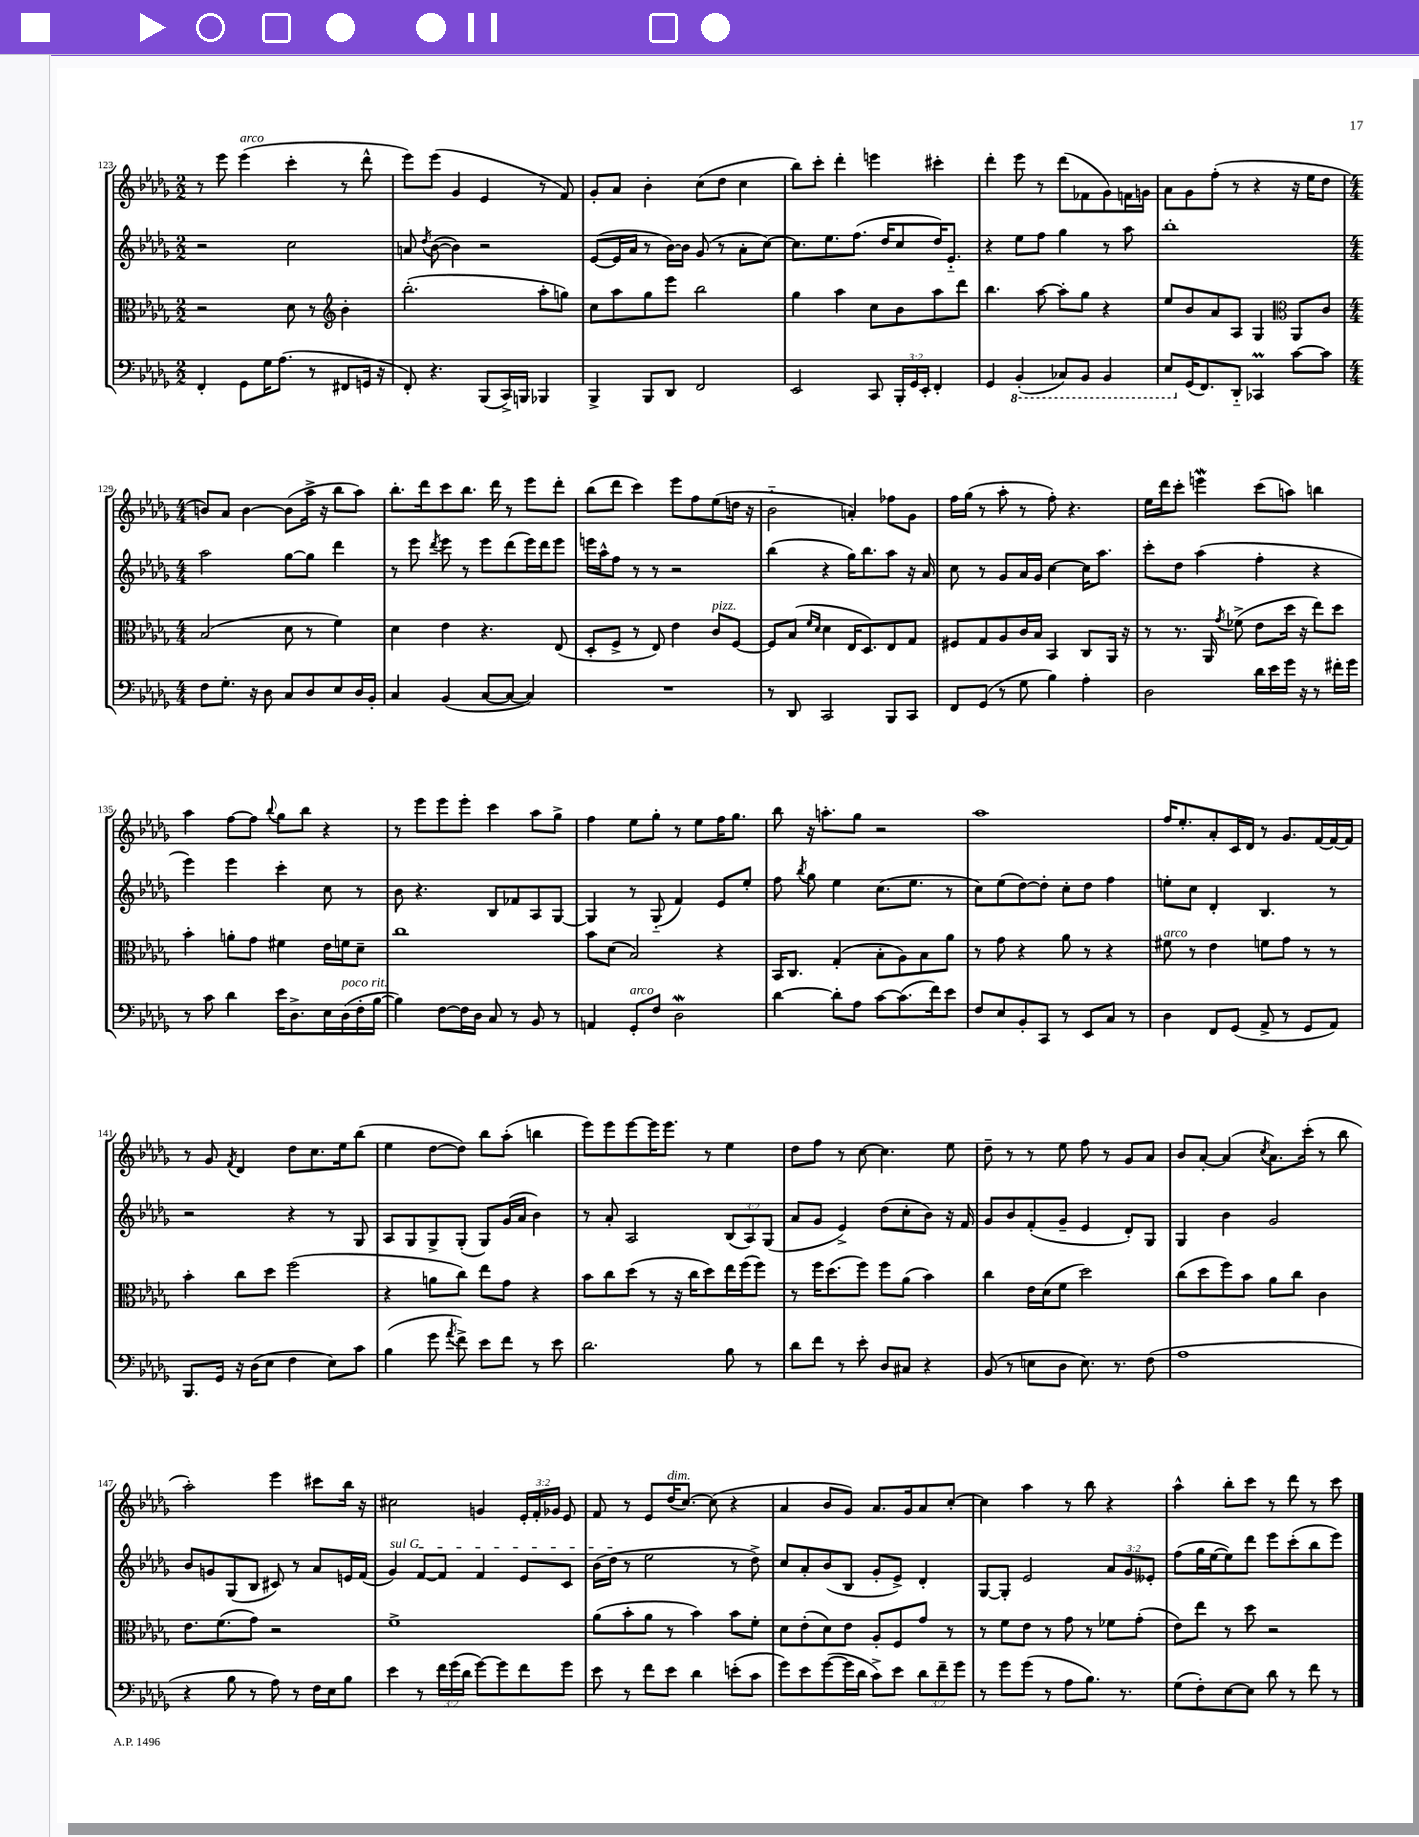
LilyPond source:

<<
\new StaffGroup <<
\new Staff = "s0" {
    \clef treble \key des \major \numericTimeSignature \time 2/2 \override Staff.TupletNumber.text = #tuplet-number::calc-fraction-text
    \autoBeamOff r8 ees'''8 ees'''4^\markup { \italic "arco" }( c'''4-. r8 des'''8-^ |
    ees'''8[) ees'''8]( ges'4 ees'4 r8 f'8) |
    ges'8[-. aes'8] bes'4-. c''8[( des''8] c''4 |
    bes''8[) c'''8]-. des'''4-. e'''4 cis'''4-. |
    des'''4-. ees'''8 r8 des'''8[( fes'8 ges'8) f'16 g'16] |
    aes'8[ ges'8 f''8]-.( r8 r4 r16 ees''16[ des''8] |
    \numericTimeSignature \time 4/4 b'8[) aes'8] b'4~ b'8[( aes''16]-> r16 bes''8[ aes''8]) |
    bes''8.[-. des'''16 c'''8 bes''8.] des'''16 r8 ees'''8[ des'''8]-. |
    bes''8[( des'''8] c'''4) ees'''8[ f''8 ees''8( d''16] r16 |
    bes'2-_ a'4-.) fes''8[ ges'8] |
    f''16[ ges''16]( r8 aes''8-. r8 f''8-.) r4. |
    ees''16[ des'''16 c'''8]-. e'''4\mordent c'''8[( a''8]) b''4 |
    aes''4 f''8[~ f''8] \appoggiatura { bes''8 } ges''8[ bes''8] r4 |
    r8 ees'''8[ ees'''8 ees'''8]-. c'''4 aes''8[ ges''8]-> |
    f''4 ees''8[ ges''8]-. r8 ees''8[ f''16 ges''8.] |
    bes''8 r16 a''8.[-. ges''8] r2 |
    aes''1 |
    f''16[ ees''8.-. aes'8-. c'16 des'16] r8 ges'8.[ f'16~ f'16~ f'16] |
    r8 ges'8 \acciaccatura { f'8 } des'4 des''8[ c''8. ees''16 bes''8]( |
    ees''4 des''8[~ des''8]) bes''8[ aes''8]-.( b''4 |
    ees'''8[) ees'''8 ees'''8~ ees'''16 ees'''8.] r8 ees''4 |
    des''8[ f''8] r8 c''8~ c''4. ees''8 |
    des''8-- r8 r8 ees''8 f''8 r8 ges'8[ aes'8] |
    bes'8[ aes'8]~-. aes'4( \acciaccatura { c''8 } aes'8.[) c'''16]-.( r8 bes''8 |
    aes''2-.) ees'''4 cis'''8[ bes''16] r16 |
    cis''2 g'4 \tuplet 3/2 { ees'16[-. f'16-. ges'16] } ees'8 |
    f'8 r8 ees'8[ des''16^\markup { \italic "dim." }( c''8.]~) c''8( r4 |
    aes'4 bes'8[ ges'8]) aes'8.[ ges'16 aes'8 c''8]~-. |
    c''4 aes''4 r8 bes''8 r4 |
    aes''4-^ bes''8[-. c'''8] r8 des'''8 r8 c'''8 \bar "|." |
}
\new Staff = "s1" {
    \clef treble \key des \major \numericTimeSignature \time 2/2 \override Staff.TupletNumber.text = #tuplet-number::calc-fraction-text
    \autoBeamOff r2 c''2 |
    a'8 \acciaccatura { des''8 } bes'8~( bes'4) r2 |
    ees'8[~( ees'16 aes'16] r8 bes'16[~) bes'16] ges'8( r8 aes'8[-. c''8]~) |
    c''8.[ ees''8. f''8.]( des''16[ c''8 des''16) ees'8.]-_ |
    r4 ees''8[ f''8] ges''4 r8 aes''8 |
    bes''1-. |
    \numericTimeSignature \time 4/4 aes''2 ges''8[~ ges''8] des'''4 |
    r8 ees'''8 \acciaccatura { des'''8 } ees'''8 r8 ees'''8[ des'''8( ees'''16) des'''16 ees'''8] |
    e'''16[ aes''16-^ f''8] r8 r8 r2 |
    bes''4( r4 ges''16[) bes''8. aes''8] r16 aes'16 |
    c''8 r8 ges'8[ aes'16 ges'16] c''4~ c''16[ aes''8.] |
    c'''8[-. des''8] aes''4( f''4-. r4 |
    ees'''4) ees'''4 c'''4-. c''8 r8 |
    bes'8 r4. bes8[ fes'8 aes8 ges8]~ |
    ges4 r8 ges8-_( f'4) ees'8[ ees''8]-. |
    f''8 \acciaccatura { bes''8 } ges''8 ees''4 c''8.[( ees''8.] r8 |
    c''8[) ees''8( des''8~) des''8]-. c''8[-. des''8] f''4 |
    e''8[-. c''8] des'4-. bes4. r8 |
    r2 r4 r8 ges8 |
    aes8[ ges8 ges8-> ges8]-.( ges8[) ges'16( aes'16] bes'4) |
    r8 aes'8-. aes2 \tuplet 3/2 { bes8[( aes8) ges8]( } |
    aes'8[ ges'8] ees'4->) des''8[( c''8-. bes'8]) r16 f'16 |
    ges'8[ bes'8 f'8-.( ges'8]-- ees'4 des'8[-.) ges8] |
    ges4 bes'4 ges'2 |
    bes'8[ g'8 ges8( bes8] cis'8) r8 aes'8[ e'16 f'16]( |
    \once \override TextSpanner.bound-details.left.text = \markup { \italic "sul G" } ges'4\startTextSpan) f'8[~ f'8] f'4 ees'8[ c'8] |
    bes'16[( des''16]\stopTextSpan r8 ees''2 r8 des''8->) |
    c''8[ aes'8-. bes'8( bes8] ges'8[-. ees'8]->) des'4-. |
    ges8[~ ges8]-. ees'2 \tuplet 3/2 { aes'8[ ges'8 eeses'8]-. } |
    f''8[( ges''16 ees''16~ ees''8) des'''8] ees'''8[ c'''8-.( bes''8 ees'''8]) \bar "|." |
}
\new Staff = "s2" {
    \clef alto \key des \major \numericTimeSignature \time 2/2
    \autoBeamOff r2 des'8 r8 \clef treble bes'4-. |
    bes''2.-.( aes''8[-. g''8]) |
    c''8[ aes''8 ges''8 ees'''8] bes''2 |
    ges''4 aes''4 c''8[ bes'8 aes''8 des'''8] |
    bes''4. aes''8~ aes''8[-. ges''8] r4 |
    ees''8[ bes'8 aes'8 aes8] ges4 \clef alto aes,8[ c'8] |
    \numericTimeSignature \time 4/4 bes2( des'8 r8 f'4) |
    des'4 ees'4 r4. ees8( |
    des8[-. f8]-> r8 ees8) ees'4 c'8[^\markup { \italic "pizz." } f8]~ |
    f8[ bes8]( \grace { f'16[ des'16] } des'4 ees16[ des8.) ees8 ges8] |
    fis8[ ges8 aes8 c'16 bes16] bes,4 c8[ aes,16] r16 |
    r8 r8. aes,16 \acciaccatura { ges'8 } fes'8->( ees'8[ des''16] r16 ees''8[) des''8] |
    bes'4-. a'8[-. ges'8] fis'4 ees'16[ f'16 des'8]-- |
    c''1 |
    bes'8[ des'8]( bes2) r4 |
    bes,16[ c8.] ges4-.( bes8[-. aes8) bes8 aes'8] |
    r8 ges'8 r4 aes'8 r8 r4 |
    fis'8^\markup { \italic "arco" } r8 ees'4 f'8[ ges'8] r8 r8 |
    bes'4-. c''8[ des''8] f''2( |
    r4 a'8[ c''8]) ees''8[ ges'8] r4 |
    bes'8[ c''8 des''8]( r8 r16 c''16[ des''8) ees''16 f''16( f''8]) |
    r8 f''16[ des''8.( f''8]) f''8[ aes'8]( bes'4) |
    c''4 ees'16[ des'16( f'8] des''2) |
    c''8[( des''8 f''8) bes'8] aes'8[ c''8] c'4 |
    ees'8.[ f'8.( ges'8]) r2 |
    f'1-> |
    aes'8[( bes'8-. aes'8] r8 bes'4) bes'8[ f'8]-. |
    des'8[ ees'8-.( des'8) ees'8] aes8[-. f8 ges'8] r8 |
    r8 f'8[ ees'8] r8 ges'8 r8 fes'8[ ges'8]-.( |
    ees'8[) ees''8] r8 des''8 r2 \bar "|." |
}
\new Staff = "s3" {
    \clef bass \key des \major \numericTimeSignature \time 2/2 \override Staff.TupletNumber.text = #tuplet-number::calc-fraction-text
    \autoBeamOff f,4-. ges,8[ ges16 aes8.]( r8 fis,8[ g,16] r16 |
    f,8-.) r4. bes,,8[( c,16->) b,,16] bes,,4 |
    bes,,4-> bes,,8[ des,8] f,2 |
    ees,2 c,8 \tuplet 3/2 { bes,,16[-. ges,16 ees,16]-. } f,4-. |
    ges,4 \ottava #-1 bes,,4-.( ces,8[) bes,,8] bes,,4 |
    ees,8[ \ottava #0 ges,16( f,8.) des,8]-_ ces,4\prall c'8[~ c'8] |
    \numericTimeSignature \time 4/4 f8[ ges8.]-. r16 des8 c8[ des8 ees8 des16 bes,16]-. |
    c4 bes,4( c8[~ c8]~ c4) |
    R1 |
    r8 des,8 c,2 bes,,8[ c,8] |
    f,8[ ges,8]( r8 ges8 bes4) aes4-. |
    des2 des'16[ ees'16 ges'16] r16 r8 fis'16[-. ges'16] |
    r8 c'8 des'4 ees'16[ des8.-> ees16 des16^\markup { \italic "poco rit." }( f16-. bes16]~ |
    bes4) f8[~ f16 des16] c8 r8 bes,8 r8 |
    a,4 ges,8[-.^\markup { \italic "arco" } f8] des2\mordent |
    des'4~ des'8[-. aes8] c'8[~ c'8.( f'16) ees'8] |
    f8[ ees8 bes,8-. c,8] r8 ees,8[ c8] r8 |
    des4 f,8[ ges,8]( aes,8-> r8 ges,8[ aes,8]) |
    bes,,8.[ ges,16] r16 des16[( ees8] f4 ees8[) c'8] |
    bes4( ges'8 \acciaccatura { aes'8 } f'8->) ees'8[ f'8] r8 ees'8 |
    des'2. bes8 r8 |
    des'8[ f'8] r8 ees'8-. des8[ cis8] r4 |
    bes,8( r8 e8[ des8] e8.) r8. f8( |
    aes1 |
    r4 bes8 r8 aes8) r8 f16[ ees16 bes8] |
    ees'4 r8 \tuplet 3/2 { f'16[ ges'16( des'16] } ges'8[~) ges'8 f'8 ges'8] |
    ees'8 r8 f'8[ ees'8] des'4 e'8[-.( c'8] |
    ges'8[) ees'8 ges'8~( ges'16 des'16] c'8[->) ees'8] \tuplet 3/2 { des'8[ f'8-- ges'8] } |
    r8 ges'8[ ges'8]( r8 aes8[ bes8.]) r8. |
    ges8[( f8-.) ees8~ ees8] des'8 r8 f'8 r8 \bar "|." |
}
>>
>>
\layout { \context { \Score currentBarNumber = #123 } }
